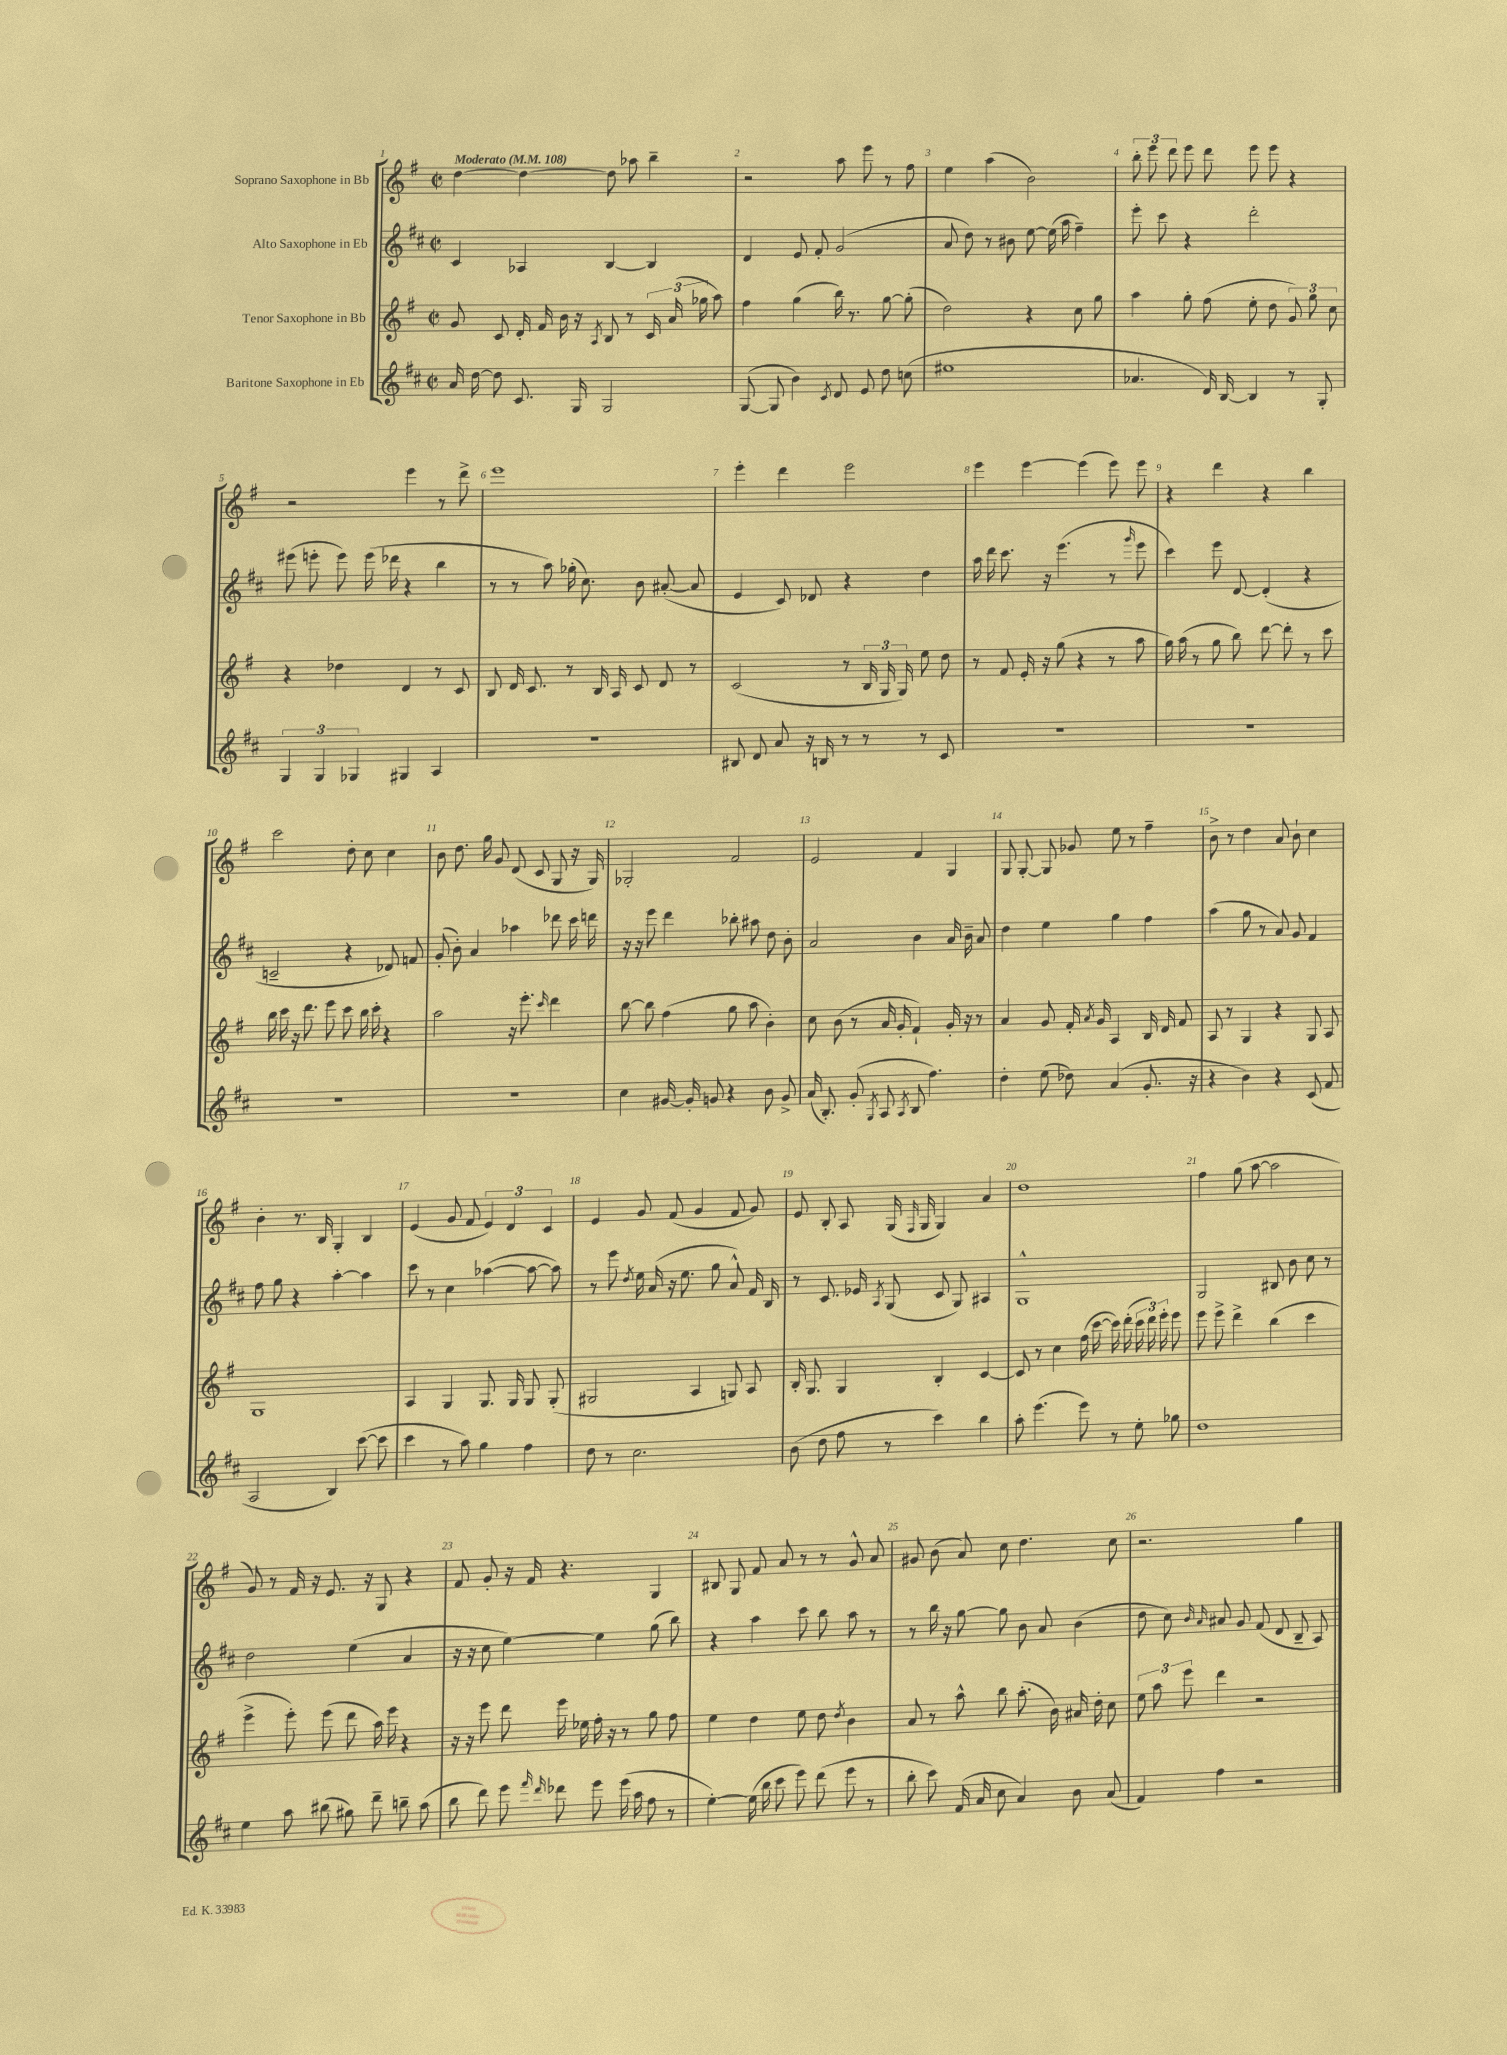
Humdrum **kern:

**kern	**kern	**kern	**kern
*part4	*part3	*part2	*part1
*staff4	*staff3	*staff2	*staff1
*I"Baritone Saxophone in Eb	*I"Tenor Saxophone in Bb	*I"Alto Saxophone in Eb	*I"Soprano Saxophone in Bb
*clefG2	*clefG2	*clefG2	*clefG2
*k[f#c#]	*k[f#]	*k[f#c#]	*k[f#]
*M2/2	*M2/2	*M2/2	*M2/2
*met(c|)	*met(c|)	*met(c|)	*met(c|)
*MM108	*MM108	*MM108	*MM108
=1	=1	=1	=1
!	!	!	!LO:TX:a:B:t=Moderato
16a/	8g/	4c#/	[4dd\
[16dd\	.	.	.
8dd\]	8c/	.	.
8.c#/	16d'/	4A-X/	4dd\_
.	16f#/	.	.
.	16b\	.	.
16G/	16r	.	.
.	8qA/	.	.
2G/	8B/	[4B/	8dd\]
.	8r	.	8aa-X\
.	24c/	4B/]	4bb~\
.	(24a/	.	.
.	24gg-X\	.	.
.	8aa\)	.	.
=2	=2	=2	=2
([8G/	4ff#\	4d/	2r
8G/]	.	.	.
4b\)	(4gg\	8e/	.
.	.	8f#'/	.
8qc#/	.	.	.
8d/	16bb\)	(2g/	8aa\
.	8.r	.	.
8e/	.	.	8eee\
8dd\	[8gg\	.	8r
(8ccn\	(8gg'\]	.	8ff#\
=3	=3	=3	=3
1ee#X	2dd\)	8a/	4ee\
.	.	8dd\)	.
.	.	8r	(4aa\
.	.	8b#X\	.
.	4r	[8ee\	2b\)
.	.	(16ee\]	.
.	.	16aa\	.
.	8cc\	4ff#~\)	.
.	8gg\	.	.
=4	=4	=4	=4
4.a-X/	4aa\	8eee'\	12bb'\
.	.	.	12eee\
.	.	8ccc#\	.
.	.	.	12ddd\
.	8gg'\	4r	8eee\
16d/)	(8ff#\	.	8ddd\
[16B/	.	.	.
4B/]	8ee'\	2ddd'\	8eee\
.	8dd\	.	8eee\
8r	12g/)	.	4r
.	12gg\	.	.
8G'/	.	.	.
.	12cc\	.	.
!!LO:LB:g=z
=5	=5	=5	=5
6G/	4r	(8eee#X\	2r
.	.	8eeen'\	.
6G/	.	.	.
.	4dd-X\	8eee\)	.
6G-X/	.	.	.
.	.	(16eee\	.
.	.	16ddd-X\	.
4G#X/	4d/	4r	4eee\
4A/	8r	4bb\	8r
.	8c/	.	8ddd^\
=6	=6	=6	=6
1r	8B/	8r	1eee
.	16d/	8r	.
.	8.c/	.	.
.	.	8aa\)	.
.	8r	(16gg-X'\	.
.	.	8.cc#\)	.
.	16B/	.	.
.	16A/	.	.
.	8c/	8b\	.
.	8d/	([8a#X'/	.
.	8r	8a#/]	.
=7	=7	=7	=7
8B#X/	(2c/	4e/	4eee'\
8d/	.	.	.
8a/	.	8c#/)	4ddd\
16r	.	8d-X/	.
16Bn/	.	.	.
8r	8r	4r	2eee\
8r	24B/	.	.
.	24G/	.	.
.	24G/)	.	.
8r	8ee\	4dd\	.
8c#/	8dd\	.	.
=8	=8	=8	=8
1r	8r	16aa\	4eee\
.	.	16ddd\	.
.	8f#/	8.ccc#\	.
.	16e'/	.	[4eee\
.	16r	16r	.
.	(8gg\	(4.eee\	.
.	4r	.	(4eee\]
.	8r	8r	8eee\)
.	.	16qqggg/	.
.	8aa\	8eee\	8eee\
=9	=9	=9	=9
1r	16gg\)	4ccc#\)	4r
.	(16aa\	.	.
.	8r	.	.
.	8gg\	8eee\	4ddd\
.	8bb\)	[8d/	.
.	[8ddd\	(4d'/]	4r
.	8ddd'\]	.	.
.	8r	4r	4bb\
.	8ccc\	.	.
!!LO:LB:g=z
=10	=10	=10	=10
1r	16bb\	2cn~/	2ccc\
.	16ccc\	.	.
.	16r	.	.
.	8.ddd\	.	.
.	8eee\	.	.
.	8ccc\	4r	8dd'\
.	16bb\	.	8cc\
.	16ccc'\	.	.
.	4r	8d-X/)	4cc\
.	.	8fn/	.
=11	=11	=11	=11
1r	2aa\	(8g'/	8b\
.	.	8b'\)	8.dd\
.	.	4a/	.
.	.	.	16gg\
.	.	.	8g/
.	16r	4aa-X\	(8d/
.	8.eee'\	.	.
.	.	.	8c/
.	16qqccc/	.	.
.	4ddd\	8ddd-X\	8G/
.	.	16ccc#\	16r
.	.	16dddn\	16G/)
=12	=12	=12	=12
4cc#\	[8bb\	16r	2G-X'/
.	.	16r	.
.	8bb\]	8eee\	.
[16g#X/	(4ff#\	4ddd\	.
16g#'/]	.	.	.
8gn/	.	.	.
4r	8gg\	8bb-X'\	2f#/
.	8aa\	8aa#X\	.
8b\	4b'\)	8dd\	.
8g^/	.	8b'\	.
=13	=13	=13	=13
(16a/	8cc\	2a/	2e/
8.B'/)	.	.	.
.	(8b\	.	.
(8g'/	8r	.	.
8qG/	.	.	.
8A/	16a/	.	.
.	16g'/	.	.
8qA/	.	.	.
8B/	4f#`/)	4b\	4f#/
4.ff#\)	.	.	.
.	16g'/	16a/	4G/
.	16r	16b~\	.
.	8r	8a/	.
=14	=14	=14	=14
4dd'\	4a/	4dd\	8G/
.	.	.	[8G'/
(8ee\	8g/	4ee\	8G/]
8dd-X\)	16f#'/	.	8g-X/
.	8qa/	.	.
.	16g/	.	.
(4a/	4A/	4gg\	8ee\
.	.	.	8r
8.g'/	16B/	4ff#\	4ff#~\
.	16d/	.	.
.	8f#/	.	.
16r	.	.	.
=15	=15	=15	=15
4r	8A/	(4aa\	8b^\
.	8r	.	8r
4b\)	4G/	8gg\	4dd\
.	.	8r	.
4r	4r	8a/)	8a/
.	.	8g/	8b`\
(8c#/	8G/	4f#/	4cc\
8f#/	8A/	.	.
!!LO:LB:g=z
=16	=16	=16	=16
2A/	1G	8ff#\	4b'\
.	.	8gg\	.
.	.	4r	8.r
.	.	.	16B/
4B/)	.	[4aa'\	4G'/
([8ccc#\	.	4aa\]	4B/
8ccc#\]	.	.	.
=17	=17	=17	=17
4ccc#\	4A/	8ccc#\	(4e/
.	.	8r	.
8r	4G/	4cc#\	8g/
8aa\)	.	.	8f#/
4gg\	8.G/	([4aa-X\	6e/)
.	.	.	6d/
.	16G/	.	.
4ff#\	8G/	8aa-\_	.
.	.	.	6c/
.	(8G'/	8aa-\])	.
=18	=18	=18	=18
8dd\	2G#X/	8r	4e/
8r	.	8eee\	.
.	.	8qdd/	.
2.cc#\	.	16ee\	8g/
.	.	(16a/	.
.	.	16r	(8f#/
.	.	8.ee\	.
.	4A/	.	4g/
.	.	8gg\	.
.	8Gn/)	8a^^/)	8f#/
.	8A/	16f#/	8g/)
.	.	16B/	.
=19	=19	=19	=19
(8b\	16B'/	8r	8e/
.	8.G/	.	.
8dd\	.	8.c#/	8B'/
8ff#\	4G/	.	8A/
.	.	16e-X/	.
.	.	8qA/	.
8r	.	(8G/	(16G/
.	.	.	16qqF#/
.	.	.	16G/
4ccc#\)	4B'/	8c#/	4G/)
.	.	8G/)	.
4bb\	[4c/	4A#X/	4a/
=20	=20	=20	=20
8aa'\	8c/]	1G^^	1dd
(4.eee\	8r	.	.
.	4cc\	.	.
8eee\)	(16ff#\	.	.
.	[16ccc\	.	.
8r	16ccc\])	.	.
.	(16ddd'\	.	.
8ee'\	24ccc\	.	.
.	24ddd\)	.	.
.	24eee'\	.	.
8gg-X\	8eee\	.	.
=21	=21	=21	=21
1dd	8eee\	2G/	4ff#\
.	8eee^\	.	.
.	4ddd^\	.	(8gg\
.	.	.	[8aa\
.	(4bb\	8B#X/	2aa\]
.	.	8b\	.
.	4ccc\	8cc#\	.
.	.	8r	.
!!LO:LB:g=z
=22	=22	=22	=22
4ee\	4eee^\	2dd\	8g/)
.	.	.	8r
8aa\	8eee'\)	.	16f#/
.	.	.	16r
(8bb#X\	(8eee\	.	8.e/
8gg#X\)	8ddd\	(4ee\	.
.	.	.	16r
8ddd~\	16aa\)	.	8G/
.	16eee\	.	.
8bbn~\	4r	4a/	4r
(8aa\	.	.	.
=23	=23	=23	=23
8bb\	16r	16r	8f#/
.	16r	16r	.
8ddd\)	8eee\	8cc#\	8g'/
8eee\	8ddd\	[4ee\)	16r
.	.	.	16f#/
16qqfff#/	.	.	.
16qqddd/	.	.	.
8ddd-X\	16eee\	.	4.r
.	16ee-X\	.	.
8eee\	16ff#'\	4ee\]	.
.	16r	.	.
(16eee\	8r	.	.
16aa\	.	.	.
8ff#\	8gg\	(8gg\	4G/
8r	8ff#\	8bb\)	.
=24	=24	=24	=24
[4ee'\)	4ee\	4r	8B#X/
.	.	.	8G/
(16ee\]	4dd\	4aa\	8f#/
16bb\	.	.	.
8ccc#\	.	.	8a/
8eee\)	8ee\	8ccc#\	8r
(8ddd\	8dd\	8bb\	8r
.	8qdd/	.	.
8eee\	4b\	8aa\	8g^^/
8r	.	8r	8a/
=25	=25	=25	=25
8bb'\	8a/	8r	8g#X/
8ccc#\)	8r	16bb\	(8b\
.	.	16r	.
(16f#/	8aa^^\	[8gg\	8a/)
16a/	.	.	.
8cc#\	8bb\	8gg\]	8cc\
4a/)	(8.aa'\	8b\	4.dd\
.	.	8a/	.
.	16b\)	.	.
8b\	16a#X/	(4b\	.
.	16dd'\	.	.
(8a/	8cc\	.	8cc\
=26	=26	=26	=26
4f#/)	12ee\	8dd\	2.r
.	12aa\	.	.
.	.	8cc#\)	.
.	12eee\	.	.
.	.	16qqb/	.
.	.	16qqa/	.
4ff#\	4ddd\	8a#X/	.
.	.	8g/	.
2r	2r	(8f#/	.
.	.	8d/	.
.	.	8B~/	4gg\
.	.	8A/)	.
==	==	==	==
*-	*-	*-	*-
